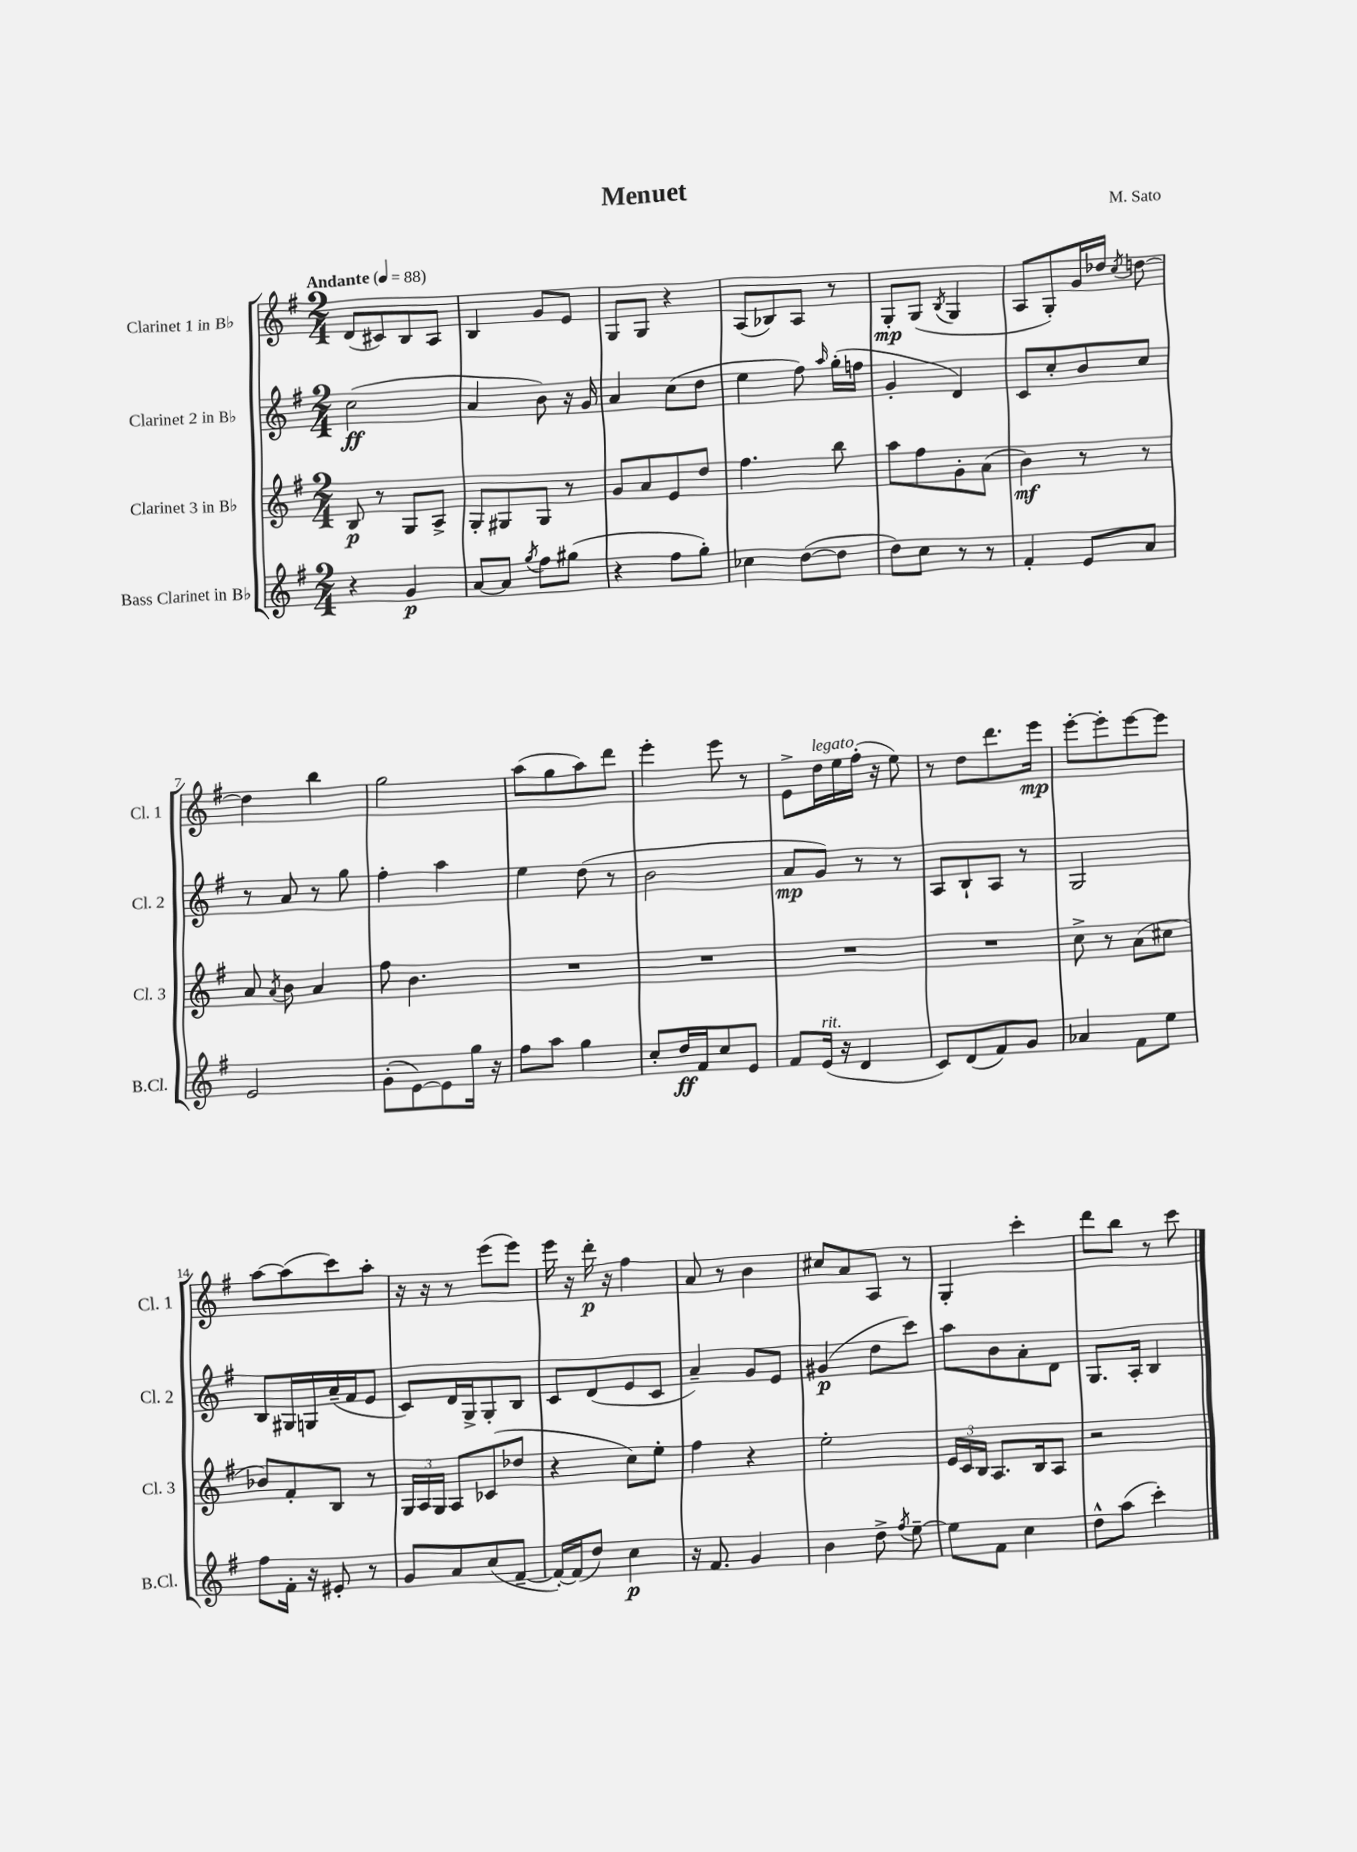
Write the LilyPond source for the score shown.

\header { title = "Menuet" composer = "M. Sato" }
<<
\new StaffGroup <<
\new Staff = "s0" \with { instrumentName = "Clarinet 1 in Bb" shortInstrumentName = "Cl. 1" } {
    \clef treble \key g \major \numericTimeSignature \time 2/4 \tempo "Andante" 4 = 88
    \autoBeamOff d'8[( cis'8) b8 a8] |
    b4 g'8[ e'8] |
    g8[ g8] r4 |
    a8[( bes8) a8] r8 |
    g8[-.\mp g8]( \acciaccatura { b8 } g4 |
    a8[ g8-.) g'16 des''16] \acciaccatura { c''8 } d''8~ |
    d''4 b''4 |
    g''2 |
    a''8[( g''8 a''8) d'''8] |
    e'''4-. e'''8 r8 |
    e'8[-> d''16^\markup { \italic "legato" } e''16 fis''16]-.( r16 e''8) |
    r8 d''8[ d'''8. e'''16]\mp |
    e'''8[~-. e'''8-. e'''8~ e'''8] |
    a''8[~ a''8( c'''8) a''8]-. |
    r16 r16 r8 e'''8[( e'''8]) |
    e'''16 r16 d'''16-.\p r16 fis''4 |
    a'8 r8 b'4 |
    cis''8[ a'8 a8] r8 |
    g4-. c'''4-. |
    d'''8[ b''8] r8 c'''8 \bar "|." |
}
\new Staff = "s1" \with { instrumentName = "Clarinet 2 in Bb" shortInstrumentName = "Cl. 2" } {
    \clef treble \key g \major \numericTimeSignature \time 2/4
    \autoBeamOff c''2\ff( |
    a'4 b'8) r16 g'16 |
    a'4 c''8[( d''8] |
    e''4 fis''8) \grace { a''16 } g''16[-.( f''16] |
    g'4-. d'4) |
    c'8[ c''8-. b'8 c''8] |
    r8 a'8 r8 g''8 |
    fis''4-. a''4 |
    e''4 d''8( r8 |
    b'2 |
    a'8[\mp g'8]) r8 r8 |
    a8[ b8-! a8] r8 |
    g2 |
    b8[ gis16 g16 a'16--( fis'16 e'8] |
    c'8[) d'16 g16-> g8-. b8] |
    c'8[ d'8( e'8 c'8] |
    a'4--) g'8[ e'8] |
    gis'4\p( d''8[ c'''8]) |
    a''8[ b'8 a'8-. d'8] |
    g8.[ a16]-. b4 \bar "|." |
}
\new Staff = "s2" \with { instrumentName = "Clarinet 3 in Bb" shortInstrumentName = "Cl. 3" } {
    \clef treble \key g \major \numericTimeSignature \time 2/4
    \autoBeamOff b8\p r8 g8[ a8]-> |
    g8[-. gis8 gis8] r8 |
    g'8[ a'8 e'8 d''8] |
    fis''4. b''8 |
    a''8[ fis''8 g'8-. a'8]( |
    b'4\mf) r8 r8 |
    a'8 \acciaccatura { a'8 } b'8 a'4 |
    fis''8 b'4. |
    R2 |
    R2 |
    R2 |
    R2 |
    c''8-> r8 a'8[( cis''8] |
    bes'8[) fis'8-. b8] r8 |
    \tuplet 3/2 { g16[ a16 g16] } a8[ ces'8( des''8] |
    r4 c''8[) e''8]-. |
    fis''4 r4 |
    e''2-. |
    \tuplet 3/2 { e'16[ c'16 b16] } a8.[ b16 a8] |
    r2 \bar "|." |
}
\new Staff = "s3" \with { instrumentName = "Bass Clarinet in Bb" shortInstrumentName = "B.Cl." } {
    \clef treble \key g \major \numericTimeSignature \time 2/4
    \autoBeamOff r4 g'4\p |
    a'8[~ a'8] \acciaccatura { g''8 } fis''8[ gis''8]( |
    r4 fis''8[ g''8]-.) |
    ces''4 d''8[~( d''8] |
    d''8[) c''8] r8 r8 |
    fis'4-. e'8[ a'8] |
    e'2 |
    g'8[-.( e'8~) e'8 g''16] r16 |
    fis''8[ a''8] g''4 |
    c''8[-. d''16\ff fis'16 c''8 e'8] |
    fis'8[ e'16]^\markup { \italic "rit." }( r16 d'4 |
    c'8[) d'8( fis'8) g'8] |
    aes'4 fis'8[ e''8] |
    fis''8[ fis'16]-. r16 eis'8-. r8 |
    g'8[ a'8 c''8( fis'8]~-- |
    fis'16[~-.) fis'16( d''8]) c''4\p |
    r16 fis'8. g'4 |
    b'4 d''8-> \acciaccatura { fis''8 } e''8~-- |
    e''8[ fis'8] c''4 |
    d''8[-^ a''8]( c'''4-.) \bar "|." |
}
>>
>>
